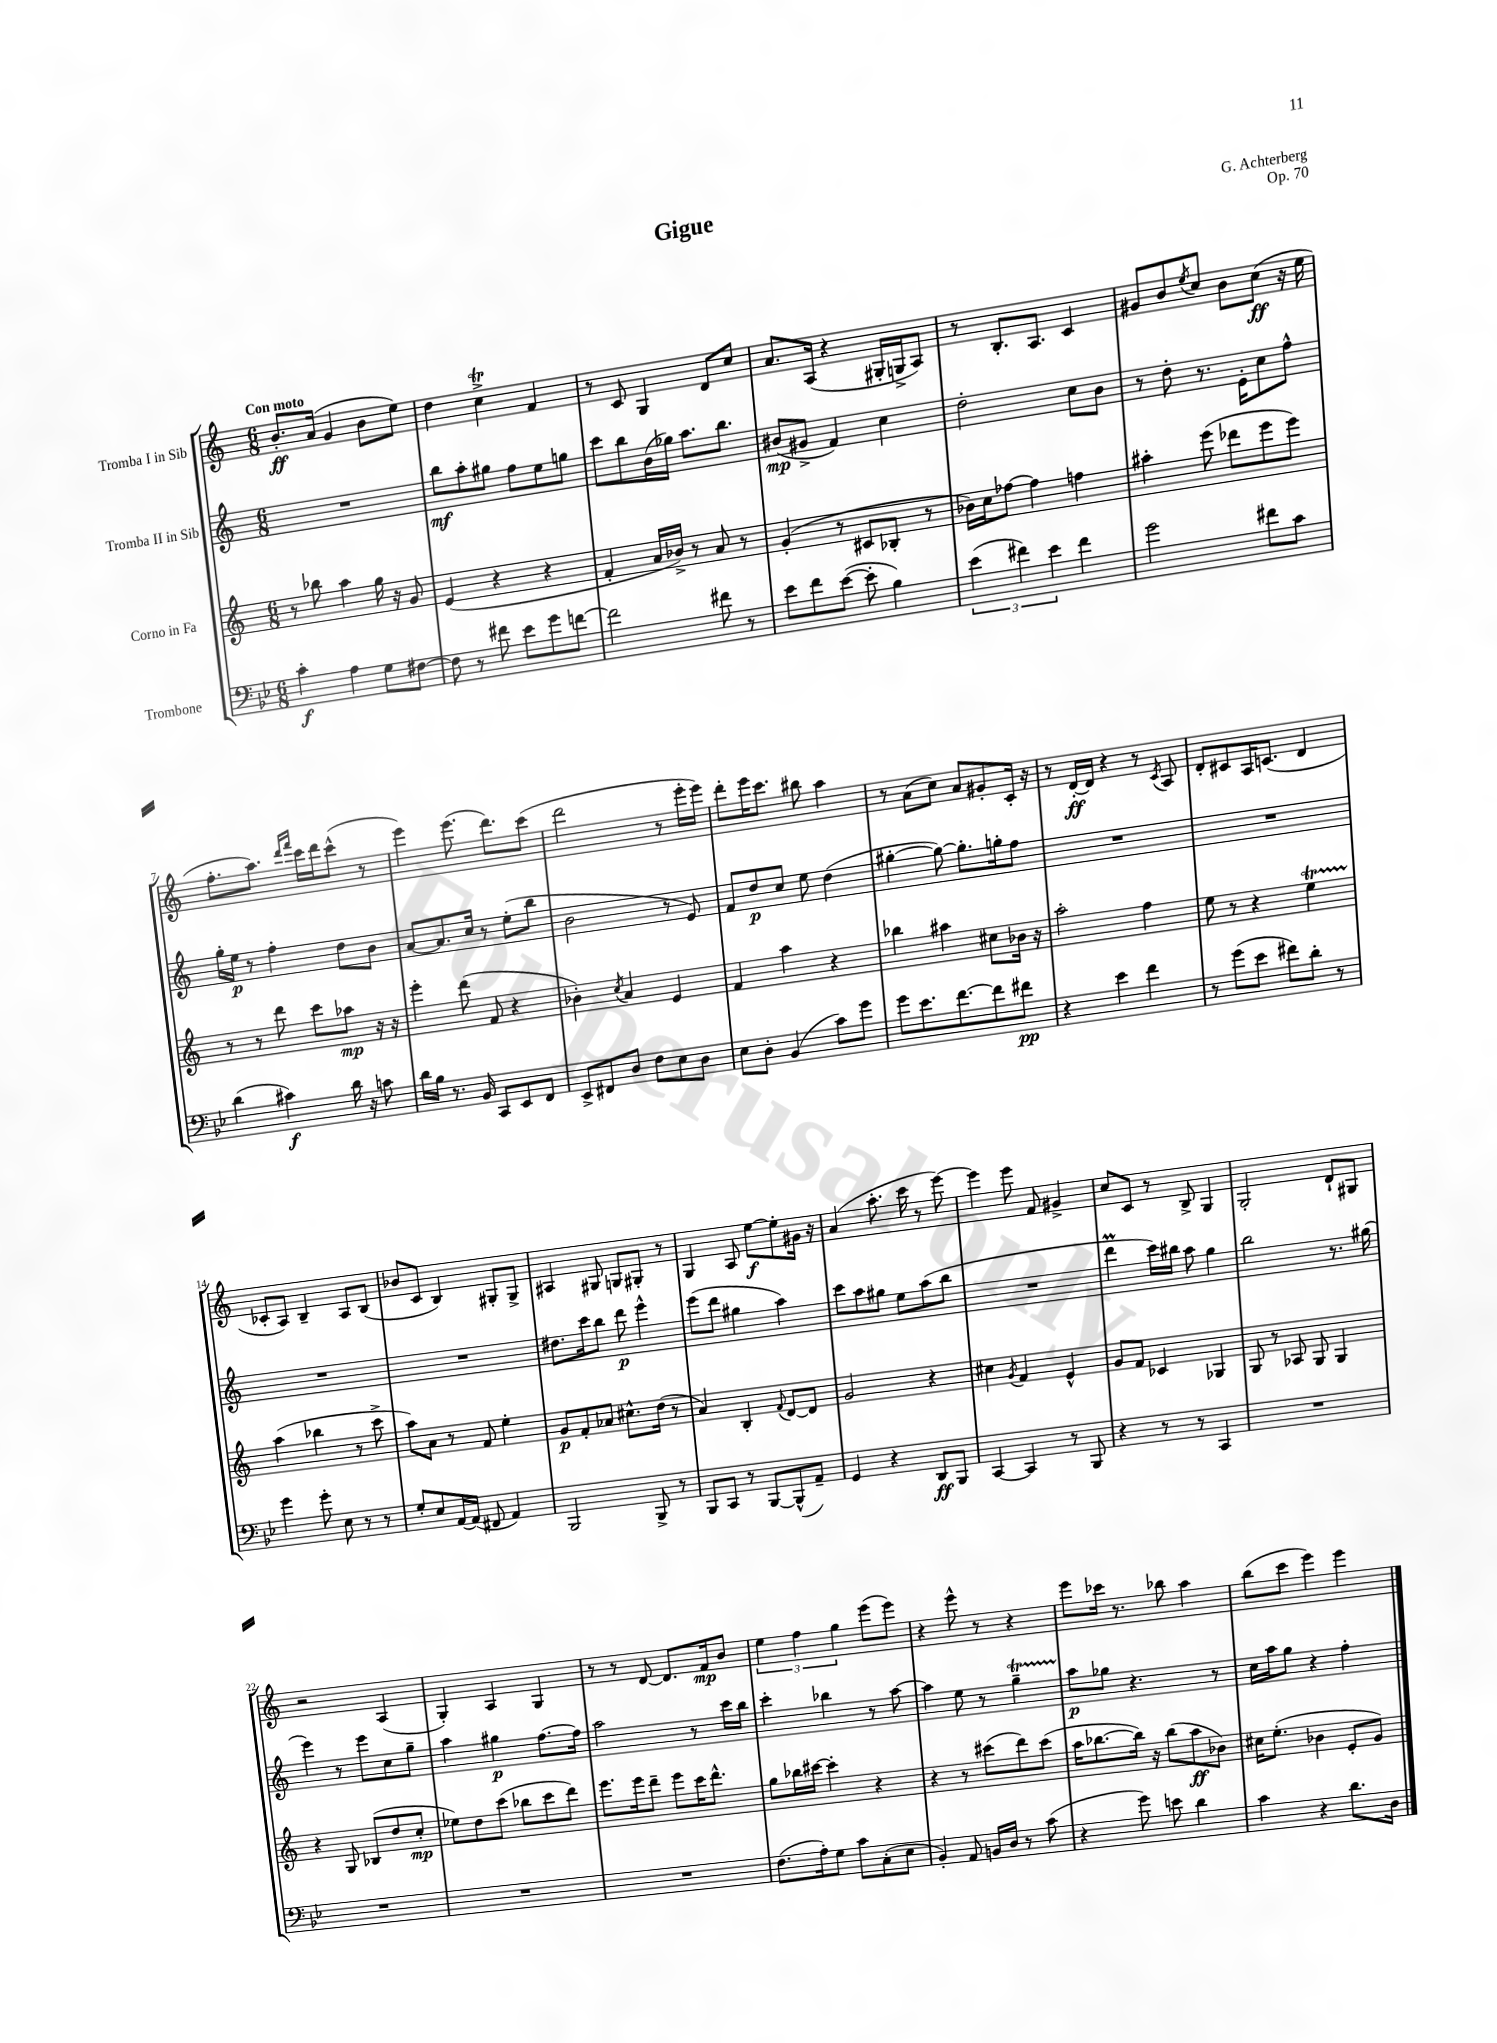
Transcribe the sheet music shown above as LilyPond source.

\header { title = "Gigue" composer = "G. Achterberg" opus = "Op. 70" }
<<
\new StaffGroup <<
\new Staff = "s0" \with { instrumentName = "Tromba I in Sib" } {
    \clef treble \key c \major \numericTimeSignature \time 6/8 \tempo "Con moto"
    b'8.-.\ff a'16( g'4 b'8 e''8) |
    d''4 c''4->\trill f'4 |
    r8 c'8 g4 d'8 c''8 |
    a'8. a16( r4 gis16-. g16-> a8) |
    r8 b8.-. a8. c'4 |
    gis'8 b'8 \acciaccatura { e''8 } c''8 b'8 c''8\ff( r16 e''16 |
    f''8.-. a''8.) \grace { d'''16 f'''16 } c'''16 d'''16 c'''8-^( r8 |
    e'''4) e'''8.( d'''8.) c'''8( |
    d'''2 r8 e'''16-. e'''16) |
    d'''8-. e'''16 c'''8. bis''8 a''4 |
    r8 a'8( c''8) a'8 gis'8-. c'16-. r16 |
    r8 d'16~-.\ff d'16 r4 r8 \acciaccatura { c'8 } a8 |
    d'8-. cis'8 a16 c'8.( d'4 |
    ces'8-. a8) b4-- a8 b8( |
    bes'8 c'8 b4) gis8-. gis8-> |
    ais4 gis8 g8 gis8-. r8 |
    g4 a8 e''8~\f e''8-. gis'16 r16 |
    a'4( a''8.-. c'''16 r8 e'''8~) |
    e'''4 e'''8 f'8 gis'4-> |
    c''8 c'8 r8 b8-> g4 |
    g2-. d'8-! gis8 |
    r2 a4( |
    g4-.) a4 g4 |
    r8 r8 d'8~ d'8. f'16\mp b'8 |
    \tuplet 3/2 { e''4 f''4 g''4 } e'''8( e'''8) |
    r4 e'''8-^ r8 r4 |
    e'''8 ces'''16 r8. bes''8 a''4 |
    b''8( c'''8 e'''4) e'''4 \bar "|." |
}
\new Staff = "s1" \with { instrumentName = "Tromba II in Sib" } {
    \clef treble \key c \major \numericTimeSignature \time 6/8
    R2. |
    b''8\mf a''8-. gis''8 f''8 e''8 g''8 |
    c'''8 b''8 b'16( ges''16) a''8. b''8. |
    bis'8\mp( gis'8-> f'4) c''4 |
    d''2-. c''8 b'8 |
    r8 d''8-. r8. e'16-. c''8 f''8-^ |
    g''16-. e''16\p r8 f''4-. d''8 b'8 |
    a'8~ a'8. c''16 r8 e''8-.( b''8 |
    b'2 r8 e'8) |
    f'8 d''8\p c''8 e''8 d''4( |
    gis''4~-. gis''8~) gis''8.-. g''16-. f''8 |
    R2. |
    R2. |
    R2. |
    R2. |
    dis''8. c'''16 b''8 d'''8\p e'''4-^ |
    e'''8( d'''8 gis''4 a''4) |
    c'''8 a''8 gis''8 e''8 a''8( b''8 |
    R2. |
    d'''4\prall c'''16) bis''16 a''8 g''4 |
    b''2 r8. gis''16( |
    e'''4) r8 e'''8 c''8 g''8-- |
    a''4 gis''4\p f''8.~ f''16 |
    a''2 r8 c'''16 b''16 |
    c'''4-. bes''4 r8 a''8~ |
    a''4 e''8 r8 g''4--\startTrillSpan |
    a''8\stopTrillSpan\p ges''8 r4. r8 |
    c''16 a''16 g''8 r4 f''4-. \bar "|." |
}
\new Staff = "s2" \with { instrumentName = "Corno in Fa" } {
    \clef treble \key c \major \numericTimeSignature \time 6/8
    r8 bes''8 a''4 g''16 r16 g'8 |
    e'4( r4 r4 |
    f'4-. a'16 bes'16->) r8 a'8 r8 |
    g'4-.( r8 cis'8 bes8-. r8 |
    bes'16) c''16 fes''8~ fes''4 f''4 |
    ais''4-. e'''8( des'''8 e'''8 e'''8) |
    r8 r8 d'''8 c'''8 aes''8\mp r16 r16 |
    e'''4-. d'''8( f'8 r4 |
    bes'4-.) \acciaccatura { c''8 } a'4 e'4 |
    f'4 a''4 r4 |
    bes''4 ais''4 cis''8 bes'16 r16 |
    a''2-. f''4 |
    e''8 r8 r4 e''4\startTrillSpan |
    a''4\stopTrillSpan( bes''4 r8 c'''8-> |
    a''8) a'8 r8 f'8 e''4-. |
    g'8\p f'8-. aes'8 cis''8.-^ d''16( r8 |
    a'4) b4-. \appoggiatura { f'8 } d'8~ d'8 |
    g'2 r4 |
    cis''4 \acciaccatura { g'8 } f'4 e'4-^ |
    g'8 f'8 ces'4 ges4 |
    g8 r8 aes8 g8 g4 |
    r4 g8 bes8( d''8 c''8-.\mp |
    ees''8) d''8 c'''8( bes''8 c'''8 d'''8) |
    e'''8. e'''16 d'''8-- e'''8 c'''16 d'''8.-^ |
    g''8 bes''16 cis'''16~ cis'''4-. r4 |
    r4 r8 cis'''8( d'''8) cis'''8( |
    a''16 bes''8.~ bes''16) r16 bes''8( a''8\ff bes'8) |
    cis''16 e''8.-.( bes'4 e'8-. g'8) \bar "|." |
}
\new Staff = "s3" \with { instrumentName = "Trombone" } {
    \clef bass \key bes \major \numericTimeSignature \time 6/8
    c'4-.\f a4 g8 fis8~ |
    fis8 r8 fis'8 ees'8 g'8 f'8~ |
    f'2 fis'8 r8 |
    ees'8 f'8 ees'8~( ees'8-. bes4) |
    \tuplet 3/2 { ees'4( fis'4) ees'4 } fis'4 |
    g'2 fis'8 c'8 |
    d'4( cis'4\f) d'16 r16 c'8 |
    d'16 bes16 r8. bes,16 c,8 ees,8 f,8 |
    ees,8-> fis,8 d8 f8 ees8 d8 |
    ees8 d8-. bes,4( c'8) g'8 |
    g'8 ees'8. f'8.~ f'8 fis'8\pp |
    r4 ees'4 f'4 |
    r8 g'8( ees'8 fis'8) d'8-. r8 |
    g'4 g'8-. ees8 r8 r8 |
    g8-. ees8 a,16~ a,16( fis,8 a,4) |
    bes,,2 bes,,8-> r8 |
    bes,,8 c,8 r8 bes,,8~ bes,,8-^( a,8--) |
    g,4 r4 d,8\ff bes,,8 |
    c,4~ c,4 r8 bes,,8 |
    r4 r8 r8 c,4 |
    R2. |
    R2. |
    R2. |
    R2. |
    f8.( a16-.) g8 c'8 c8-.( ees8 |
    bes,4-.) a,8 b,16 d16 r8 c'8( |
    r4 g'8) e'8 d'4 |
    c'4 r4 d'8. d16 \bar "|." |
}
>>
>>
